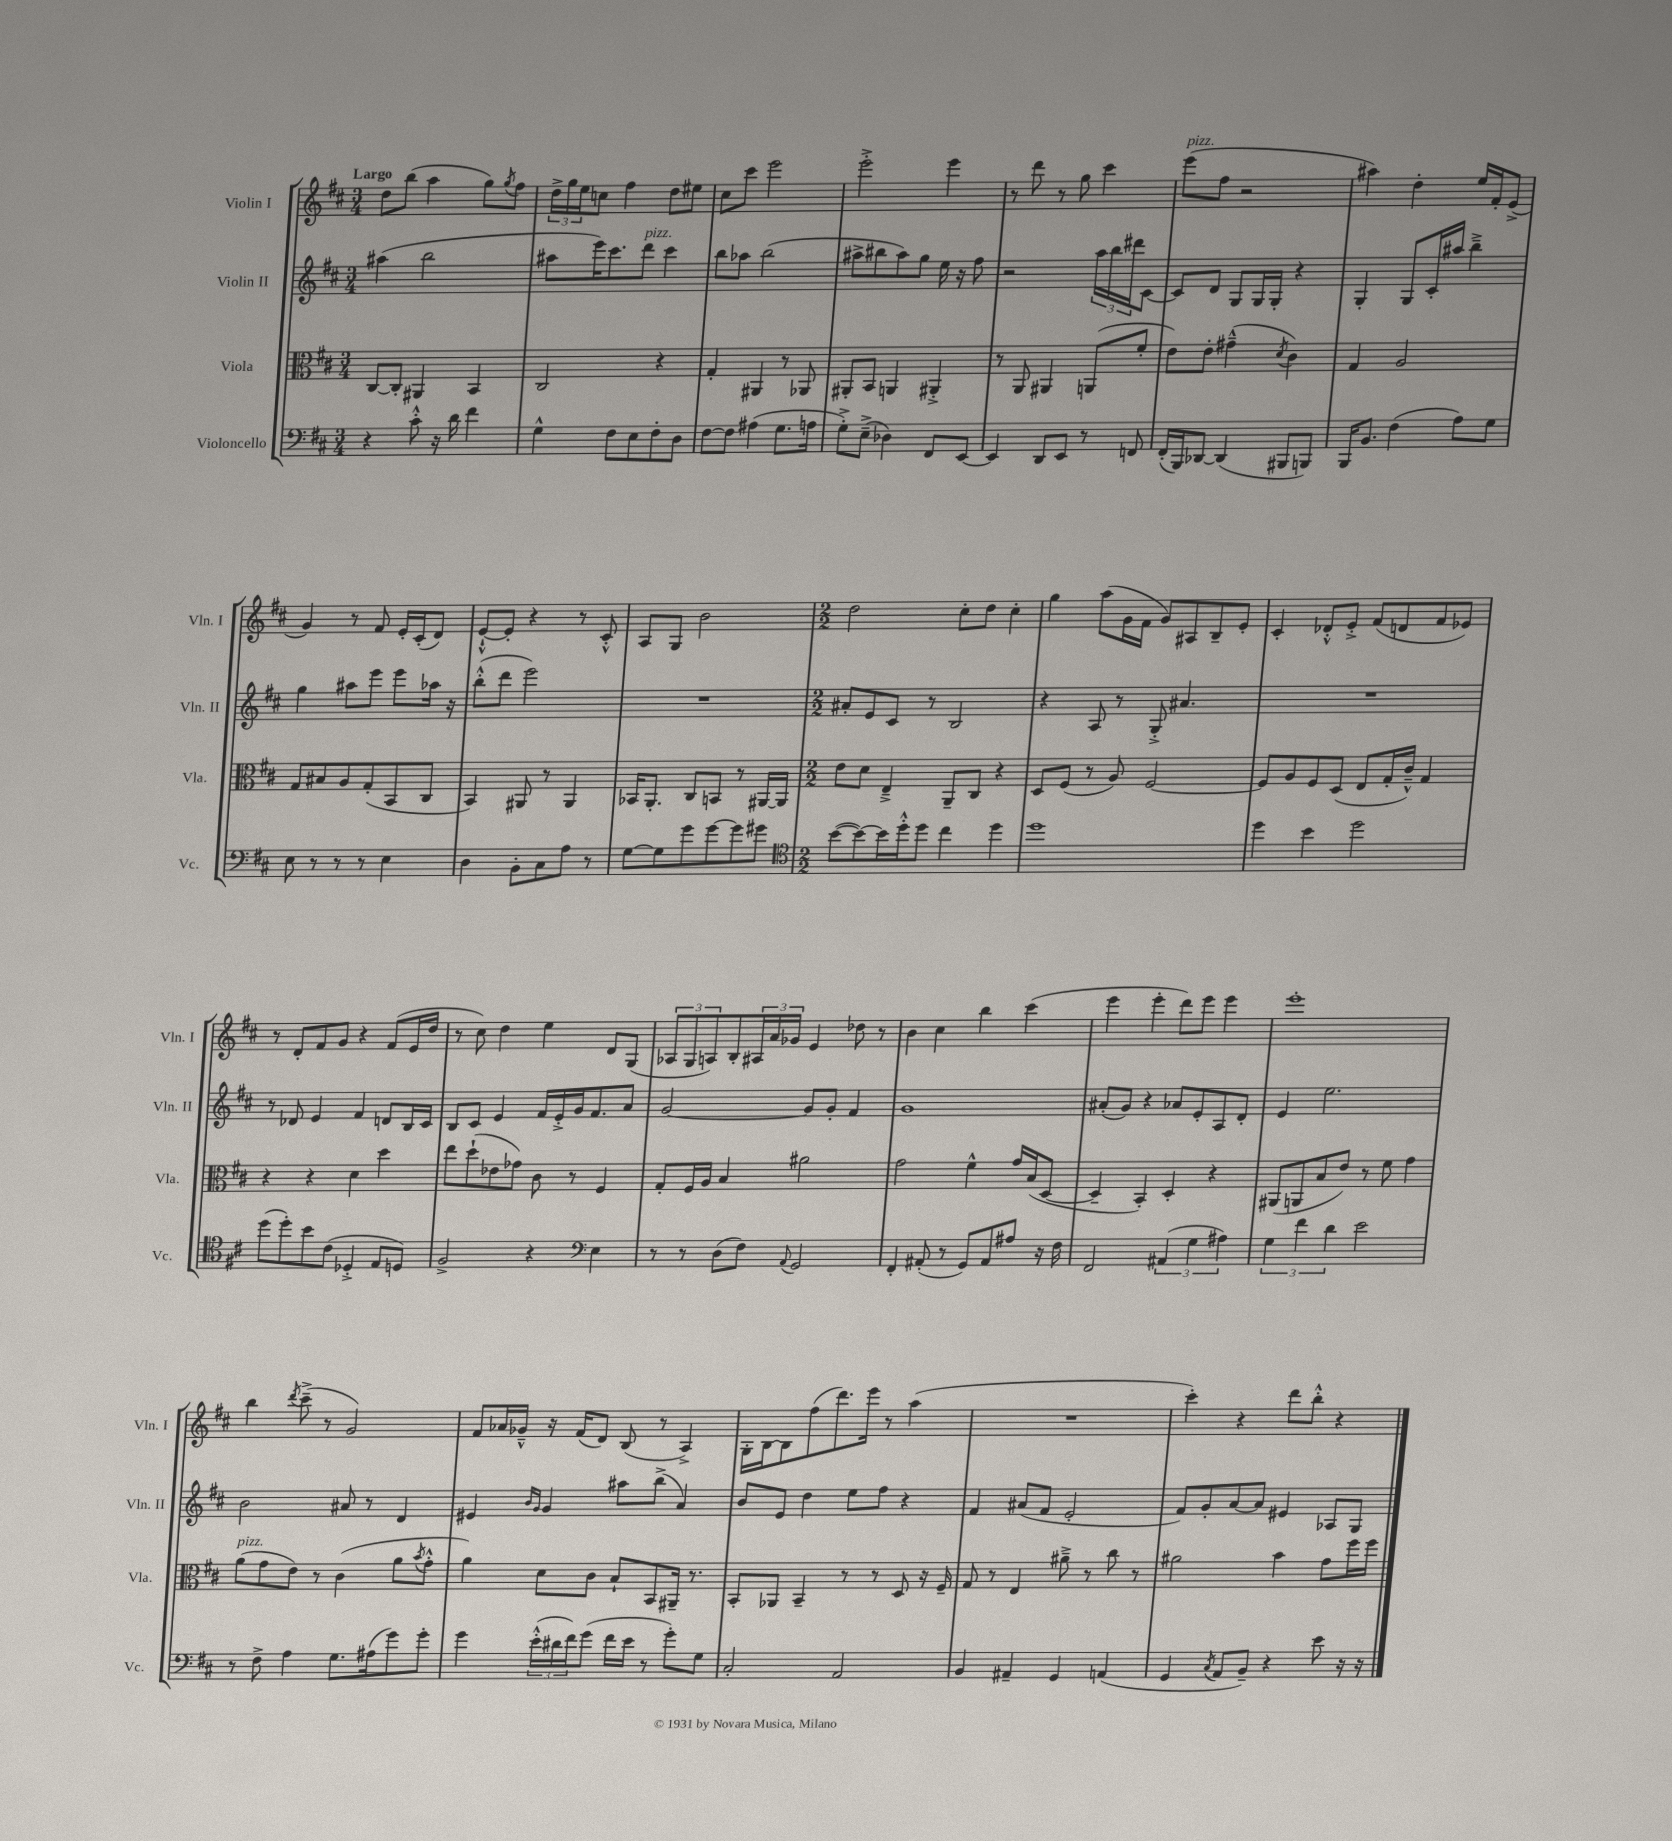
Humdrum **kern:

**kern	**kern	**kern	**kern
*staff4	*staff3	*staff2	*staff1
*clefF4	*clefC3	*clefG2	*clefG2
*k[f#c#]	*k[f#c#]	*k[f#c#]	*k[f#c#]
*M3/4	*M3/4	*M3/4	*M3/4
4r	[8C#	(4aa#	8dd
.	8C#']	.	(8bb
8c#'^^	4AA#	2bb	4aa
16r	.	.	.
16d	.	.	.
4f#	4BB	.	8gg)
.	.	.	8qgg
.	.	.	8ff#
=	=	=	=
4G^^	2C#	8aa#	24dd^
.	.	.	24gg
.	.	.	24ee
.	.	16eee)	8cc
.	.	8.ccc#	.
8F#	.	.	4ff#
8E	.	8ddd	.
8F#'	4r	4ccc#	8dd
8D	.	.	8ee#
=	=	=	=
[8F#	4G'	8bb	8cc#
8F#]	.	8aa-	8ccc#
(4A#	4AA#	(2bb	2eee
8.G	8r	.	.
.	8AA-	.	.
16A	.	.	.
=	=	=	=
8G'^)	8AA#'	8aa#^	2eee'^
(8E~^	8BB	8bb#	.
4D-)	4AA	8aa#)	.
.	.	8gg	.
8FF#	4AA#'^	16ee	4eee
.	.	16r	.
[8EE	.	8ff#	.
=	=	=	=
4EE]	8r	2r	8r
.	8AA	.	8ddd
8DD	4AA#	.	8r
8EE	.	.	8gg
8r	(8AA	24aa	4ccc#
.	.	24bb	.
.	.	24ddd#	.
8FF	8f#'	[8c#	.
=	=	=	=
(16FF#'	8e)	8c#]	(8eee
16BBB)	.	.	.
[8DD-	8e'	8d	8ff#
(4DD-]	(4g#~^^	8G	2r
.	.	16G	.
.	.	16G'	.
.	8qd	.	.
8BBB#	4c#)	4r	.
8BBB)	.	.	.
=	=	=	=
16BBB	4G	4G'	4aa#)
8.BB	.	.	.
(4F#	2A	8G	4dd'
.	.	16c#'	.
.	.	16aa#	.
8A)	.	4bb~^	16ee
.	.	.	16f#'
8G	.	.	(8e^
=	=	=	=
8E	8G	4gg	4g)
8r	8B#	.	.
8r	8A	8aa#	8r
8r	(8G'	8eee	8f#
4E	8BB	8eee	16e'
.	.	.	(16c#'
.	8C#	16aa-	8d)
.	.	16r	.
=	=	=	=
4D	4BB)	(8bb'^^	[8e`^^
.	.	8ddd	8e']
8BB'	8AA#	2eee)	4r
8C#	8r	.	.
8A	4AA#	.	8r
8r	.	.	8c#'^^
=	=	=	=
[8G	16BB-	2.r	8A
.	8.AA'	.	.
8G]	.	.	8G
8g	8C#	.	2b
[8g	8BB	.	.
8g]	8r	.	.
8g#	[16AA#	.	.
.	16AA#]	.	.
=	=	=	=
*clefC4	*	*	*
*M2/2	*M2/2	*M2/2	*M2/2
([8b	8e	8a#'	2dd
8b_)	8d	8e	.
16b]	4E~^	8c#	.
16dd'^^	.	.	.
8dd	.	8r	.
4cc#	8AA~	2B	8cc#'
.	8C#	.	8dd
4dd	4r	.	4cc#'
=	=	=	=
1dd	8D	4r	4gg
.	(8F#	.	.
.	8r	8A	(8aa
.	8A)	8r	16g
.	.	.	16f#
.	[2F#	8G'^	8g)
.	.	4.a#	8A#
.	.	.	8B~
.	.	.	8e'
=	=	=	=
4dd	8F#]	1r	4c#'
.	8A	.	.
4b	8F#	.	8d-'^^
.	(8D	.	8e'^
2dd	8E	.	(8f#
.	16G'	.	8d
.	16c#~^^)	.	.
.	4G	.	8f#
.	.	.	8e-)
=	=	=	=
(8dd	4r	8r	8r
8dd')	.	8d-	8d'
8b	4r	4e	8f#
(8c#	.	.	8g
4D-'^	4d	4f#	4r
8E	4dd	8d	(8f#
8D)	.	16B	16e
.	.	16c#	16dd
=	=	=	=
2F#^	8ee	8B	8r
.	(8dd`	8c#	8cc#)
.	8e-	4e	4dd
.	8g-)	.	.
4r	8c#	16f#	4ee
.	.	16e'^	.
.	8r	16g	.
.	.	8.f#	.
*clefF4	*	*	*
4E	4F#	.	8d
.	.	8a	(8G
=	=	=	=
8r	8G'	[2g	12A-
.	.	.	12G
8r	16F#	.	.
.	.	.	12A)
.	16A	.	.
(8D	4B	.	8B'
8F#)	.	.	24A#
.	.	.	24a
.	.	.	24g-
8qqAA	.	.	.
2GG	2a#	8g]	4e
.	.	8g'	.
.	.	4f#	8dd-
.	.	.	8r
=	=	=	=
4FF#'	2g	1g	4b
(8AA#'	.	.	4cc#
8r	.	.	.
8GG)	4f#^^	.	4bb
8AA#	.	.	.
8A#	16g	.	(4ccc#
.	(16B	.	.
16r	[8D	.	.
16F#	.	.	.
=	=	=	=
2FF#	4D~]	(8a#'	4eee
.	.	8g)	.
.	4BB')	4r	4eee'
(6AA#	4D'	8a-	8ddd)
.	.	8e'	8eee
6G	.	.	.
.	4r	8A	4eee
6A#)	.	.	.
.	.	8d'	.
=	=	=	=
6G	(8AA#	4e	1eee'
.	8AA	.	.
6f#	.	.	.
.	8B	2.ee	.
6d	.	.	.
.	8e)	.	.
2e	8r	.	.
.	8f#	.	.
.	4g	.	.
=	=	=	=
8r	(8a	2b	4bb
8F#^	8g	.	.
.	.	.	8qddd
4A	8e)	.	(8ccc#~^
.	8r	.	8r
8.G	(4c#	8a#	2g)
.	.	8r	.
(16A#	.	.	.
8g)	8a	4d	.
.	8qb	.	.
8g'	8g'^^	.	.
=	=	=	=
4g	4a)	4e#	8f#
.	.	.	16a-
.	.	.	16g-~^^
.	.	16qqb	.
.	.	16qqg	.
(24e'^^	8d	4g	16r
24d#	.	.	.
.	.	.	(16f#
24f#)	.	.	.
(8g	8c#	.	8d)
16f#	8B`	8aa#	(8B
16e	.	.	.
8r	8BB	(8bb^	8r
8g')	16AA#~	4a)	4A^)
.	8.r	.	.
8G	.	.	.
=	=	=	=
2C#'	8BB'	8b	16G'
.	.	.	[16B
.	8AA-	8e	8B]
.	4BB~	4dd	(8ff#
.	.	.	8.ddd)
2AA	8r	8ee	.
.	.	.	16eee
.	8r	8ff#	8r
.	8D	4r	(4aa
.	16r	.	.
.	16F#~	.	.
=	=	=	=
4BB	8G	4f#	1r
.	8r	.	.
4AA#~	4E	(8a#	.
.	.	8f#	.
4GG	8a#~^	2e'	.
.	8r	.	.
(4AA	8cc#	.	.
.	8r	.	.
=	=	=	=
4GG	2a#	8f#)	4ccc#')
.	.	8g'	.
8qC#	.	.	.
8AA	.	[8a	4r
8BB~)	.	8a]	.
4r	4b	4e#	8ddd
.	.	.	8bb'^^
8e	8g	8A-	4r
16r	16ff#	8G	.
16r	16ff#	.	.
==	==	==	==
*-	*-	*-	*-
